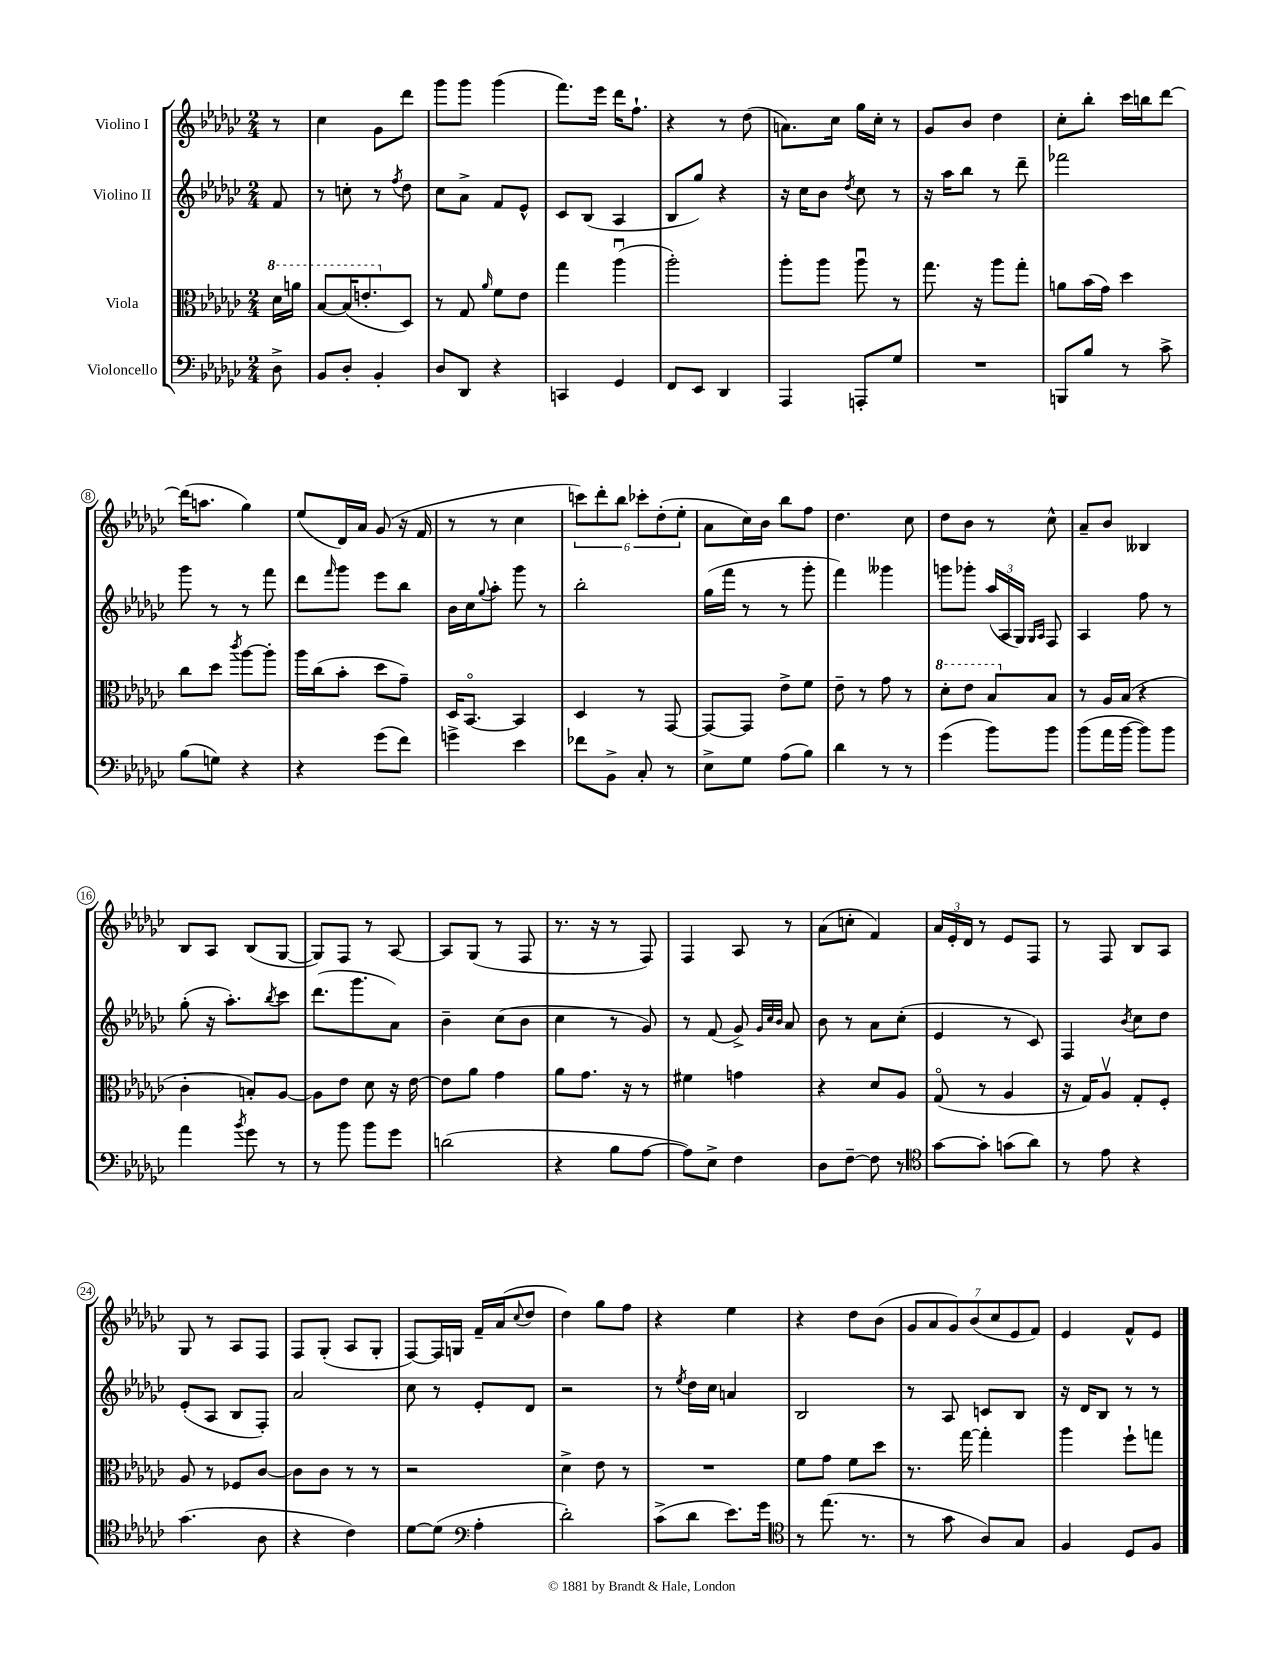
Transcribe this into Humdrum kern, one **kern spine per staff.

**kern	**kern	**kern	**kern
*part4	*part3	*part2	*part1
*staff4	*staff3	*staff2	*staff1
*I"Violoncello	*I"Viola	*I"Violino II	*I"Violino I
*clefF4	*clefC3	*clefG2	*clefG2
*k[b-e-a-d-g-c-]	*k[b-e-a-d-g-c-]	*k[b-e-a-d-g-c-]	*k[b-e-a-d-g-c-]
*M2/4	*M2/4	*M2/4	*M2/4
*	*8va	*	*
=	=	=	=
8D-^\	16dd-\LL	8f/	8r
.	16aan\JJ	.	.
=1	=1	=1	=1
8BB-/L	[8b-/L	8r	4cc-\
8D-'/J	(16b-/K]	8ccn'\	.
.	8.een'/	.	.
4BB-'/	.	8r	8g-\L
.	.	8qff/	.
*	*X8va	*	*
.	8D-/J)	8dd-\	8ddd-\J
=2	=2	=2	=2
8D-/L	8r	8cc-\L	8ggg-\L
8DD-/J	8G-/	8a-^\J	8ggg-\J
.	16qqa-/	.	.
4r	8f\L	8f/L	(4ggg-\
.	8e-\J	8e-^^/J	.
=3	=3	=3	=3
4CCn/	4gg-\	8c-/L	8.fff\L)
.	.	(8B-/J	.
.	.	.	16eee-\Jk
4GG-/	(4aa-u\	4A-/	16ddd-\KL
.	.	.	8.ff`\J
=4	=4	=4	=4
8FF/L	2aa-'\)	8B-/L	4r
8EE-/J	.	8gg-/J)	.
4DD-/	.	4r	8r
.	.	.	(8dd-\
=5	=5	=5	=5
4AAA-/	8aa-'\L	16r	8.an\L)
.	.	16cc-\KL	.
.	8aa-\J	8b-\J	.
.	.	.	16cc-\Jk
.	.	8qdd-/	.
8AAAn'/L	8aa-u\	8cc-\	16gg-\LL
.	.	.	16cc-'\JJ
8G-/J	8r	8r	8r
=6	=6	=6	=6
2r	8.gg-\	16r	8g-/L
.	.	16aa-\KL	.
.	.	8bb-\J	8b-/J
.	16r	.	.
.	8aa-\L	8r	4dd-\
.	8gg-'\J	8ddd-~\	.
=7	=7	=7	=7
8BBBn/L	8an\L	2fff-X\	8cc-'\L
8B-/J	(16b-\L	.	8bb-'\J
.	16g-\JJ)	.	.
8r	4dd-\	.	16ccc-\LL
.	.	.	16bbn\J
8c-^\	.	.	[8ddd-\J
!!LO:LB:g=z
=8	=8	=8	=8
(8B-\L	8cc-\L	8ggg-\	(16ddd-\KL]
.	.	.	8.aan\J
8Gn\J)	8dd-\J	8r	.
.	8qccc-/	.	.
4r	[8aa-\L	8r	4gg-\)
.	8aa-'\J]	8fff\	.
=9	=9	=9	=9
4r	16aa-\LL	8ddd-\L	(8ee-/L
.	(16cc-\J	.	.
.	.	16qqfff/	.
.	8b-'\J	8ggg-\J	16d-/L)
.	.	.	16a-/JJ
(8g-\L	8dd-\L	8eee-\L	(8g-/
8f\J)	8g-~\J)	8bb-\J	16r
.	.	.	16f/
=10	=10	=10	=10
4gn^\	16D-/KL	16b-\LL	8r
.	[8.BB-/J	16cc-\J	.
.	.	8qqgg-/	.
.	.	8aa-'\J	8r
4e-\	4BB-/]	8ggg-\	4cc-\
.	.	8r	.
=11	=11	=11	=11
8f-X\L	4D-/	2bb-'\	12cccn\L)
.	.	.	12ddd-'\
8BB-^\J	.	.	.
.	.	.	12bb-\J
8C-'/	8r	.	12ccc-X'\L
.	.	.	(12dd-'\
8r	[8GG-/	.	.
.	.	.	12ee-'\J
=12	=12	=12	=12
8E-^\L	8GG-/L_	(16gg-\LL	8a-\L
.	.	16fff\JJ	.
8G-\J	8GG-/J]	8r	16cc-\L)
.	.	.	16b-\JJ
(8A-\L	8e-^\L	8r	8bb-\L
8B-\J)	8f\J	8ggg-'\	8ff\J
=13	=13	=13	=13
4d-\	8e-~\	4fff\)	4.dd-\
.	8r	.	.
8r	8g-\	4ggg--X\	.
8r	8r	.	8cc-\
=14	=14	=14	=14
*	*8va	*	*
(4g-\	8dd-'\L	8gggn\L	8dd-\L
.	8ee-\J	8ggg-X'\J	8b-\J
8b-\L)	8b-/L	(24aa-/LL	8r
.	.	24A-/	.
.	.	24G-/JJ)	.
.	.	16qqG-/LL	.
.	.	16qqA-/JJ	.
*	*X8va	*	*
8b-\J	8B-/J	8F/	8cc-^^\
=15	=15	=15	=15
(8b-\L	8r	4A-/	8a-~/L
16a-\L	16A-/LL	.	8b-/J
[16b-\JJ	(16B-/JJ	.	.
8b-\L])	4r	8ff\	4B--X/
8b-\J	.	8r	.
!!LO:LB:g=z
=16	=16	=16	=16
4a-\	4c-'\	(8gg-'\	8B-/L
.	.	16r	8A-/J
.	.	8.aa-'\L)	.
8qb-/	.	.	.
8g-\	8Bn'/L)	.	(8B-/L
.	.	8qbb-/	.
8r	[8A-/J	8ccc-\J	[8G-/J
=17	=17	=17	=17
8r	8A-\L]	(8.ddd-\L	8G-/L])
8b-\	8e-\J	.	8F/J
.	.	8.ggg-\	.
8b-\L	8d-\	.	8r
8g-\J	16r	8a-\J)	[8A-/
.	[16e-\	.	.
=18	=18	=18	=18
(2dn\	8e-\L]	4b-~\	8A-/L]
.	8a-\J	.	(8G-/J
.	4g-\	(8cc-\L	8r
.	.	8b-\J	8F/
=19	=19	=19	=19
4r	8a-\L	4cc-\	8.r
.	8.g-\J	.	.
.	.	.	16r
8B-\L	.	8r	8r
.	16r	.	.
[8A-\J	8r	8g-/)	8F/)
=20	=20	=20	=20
8A-\L])	4f#X\	8r	4F/
8E-^\J	.	(8f/	.
4F\	4gn\	8g-^/)	8A-/
.	.	32qqg-/LLL	.
.	.	32qqcc-/	.
.	.	32qqb-/JJJ	.
.	.	8a-/	8r
=21	=21	=21	=21
8D-\L	4r	8b-\	(8a-\L
[8F~\J	.	8r	8ccn'\J
8F\]	8d-/L	8a-\L	4f/)
8r	8A-/J	(8cc-'\J	.
=22	=22	=22	=22
*clefC4	*	*	*
[8g-\L	(8G-/	4e-/	24a-/LL
.	.	.	24e-'/
.	.	.	24d-/JJ
8g-'\J]	8r	.	8r
(8gn\L	4A-/	8r	8e-/L
8a-\J)	.	8c-/)	8F/J
=23	=23	=23	=23
8r	16r	4F/	8r
.	16G-/KL)	.	.
8e-\	8A-v/J	.	8F/
.	.	8qb-/	.
4r	8G-'/L	8cc-\L	8B-/L
.	8F'/J	8dd-\J	8A-/J
!!LO:LB:g=z
=24	=24	=24	=24
(4.g-\	8A-/	(8e-'/L	8G-/
.	8r	8A-/J	8r
.	8F-X/L	8B-/L	8A-/L
8A-\	[8c-/J	8F'/J)	8F/J
=25	=25	=25	=25
4r	8c-\L]	2a-/	8F/L
.	8c-\J	.	(8G-'/J
4c-\)	8r	.	8A-/L
.	8r	.	8G-'/J
=26	=26	=26	=26
[8d-\L	2r	8cc-\	[8F/L)
(8d-\J]	.	8r	16F/L]
.	.	.	16Gn/JJ
*clefF4	*	*	*
4A-'\	.	8e-'/L	16f~/LL
.	.	.	(16a-/J
.	.	.	8qqcc-/
.	.	8d-/J	8dd-/J
=27	=27	=27	=27
2d-'\)	4d-^\	2r	4dd-\)
.	8e-\	.	8gg-\L
.	8r	.	8ff\J
=28	=28	=28	=28
(8c-^\L	2r	8r	4r
.	.	8qee-/	.
8d-\J	.	16dd-\LL	.
.	.	16cc-\JJ	.
8.e-\L)	.	4an/	4ee-\
16g-\Jk	.	.	.
=29	=29	=29	=29
*clefC4	*	*	*
8r	8f\L	2B-/	4r
(8.ee-\	8g-\J	.	.
.	8f\L	.	8dd-\L
8.r	.	.	.
.	8dd-\J	.	(8b-\J
=30	=30	=30	=30
8r	8.r	8r	14g-/L
.	.	.	14a-/
8g-\	.	8A-/	.
.	.	.	14g-/)
.	[16gg-\	.	.
.	.	.	(14b-/
8A-/L)	4gg-'\]	8cn/L	.
.	.	.	14cc-/
.	.	.	14e-/
8G-/J	.	8B-/J	.
.	.	.	14f/J)
=31	=31	=31	=31
4F/	4aa-\	16r	4e-/
.	.	16d-/KL	.
.	.	8B-/J	.
8D-/L	8ff`\L	8r	8f^^/L
8F/J	8ggn\J	8r	8e-/J
==	==	==	==
*-	*-	*-	*-
